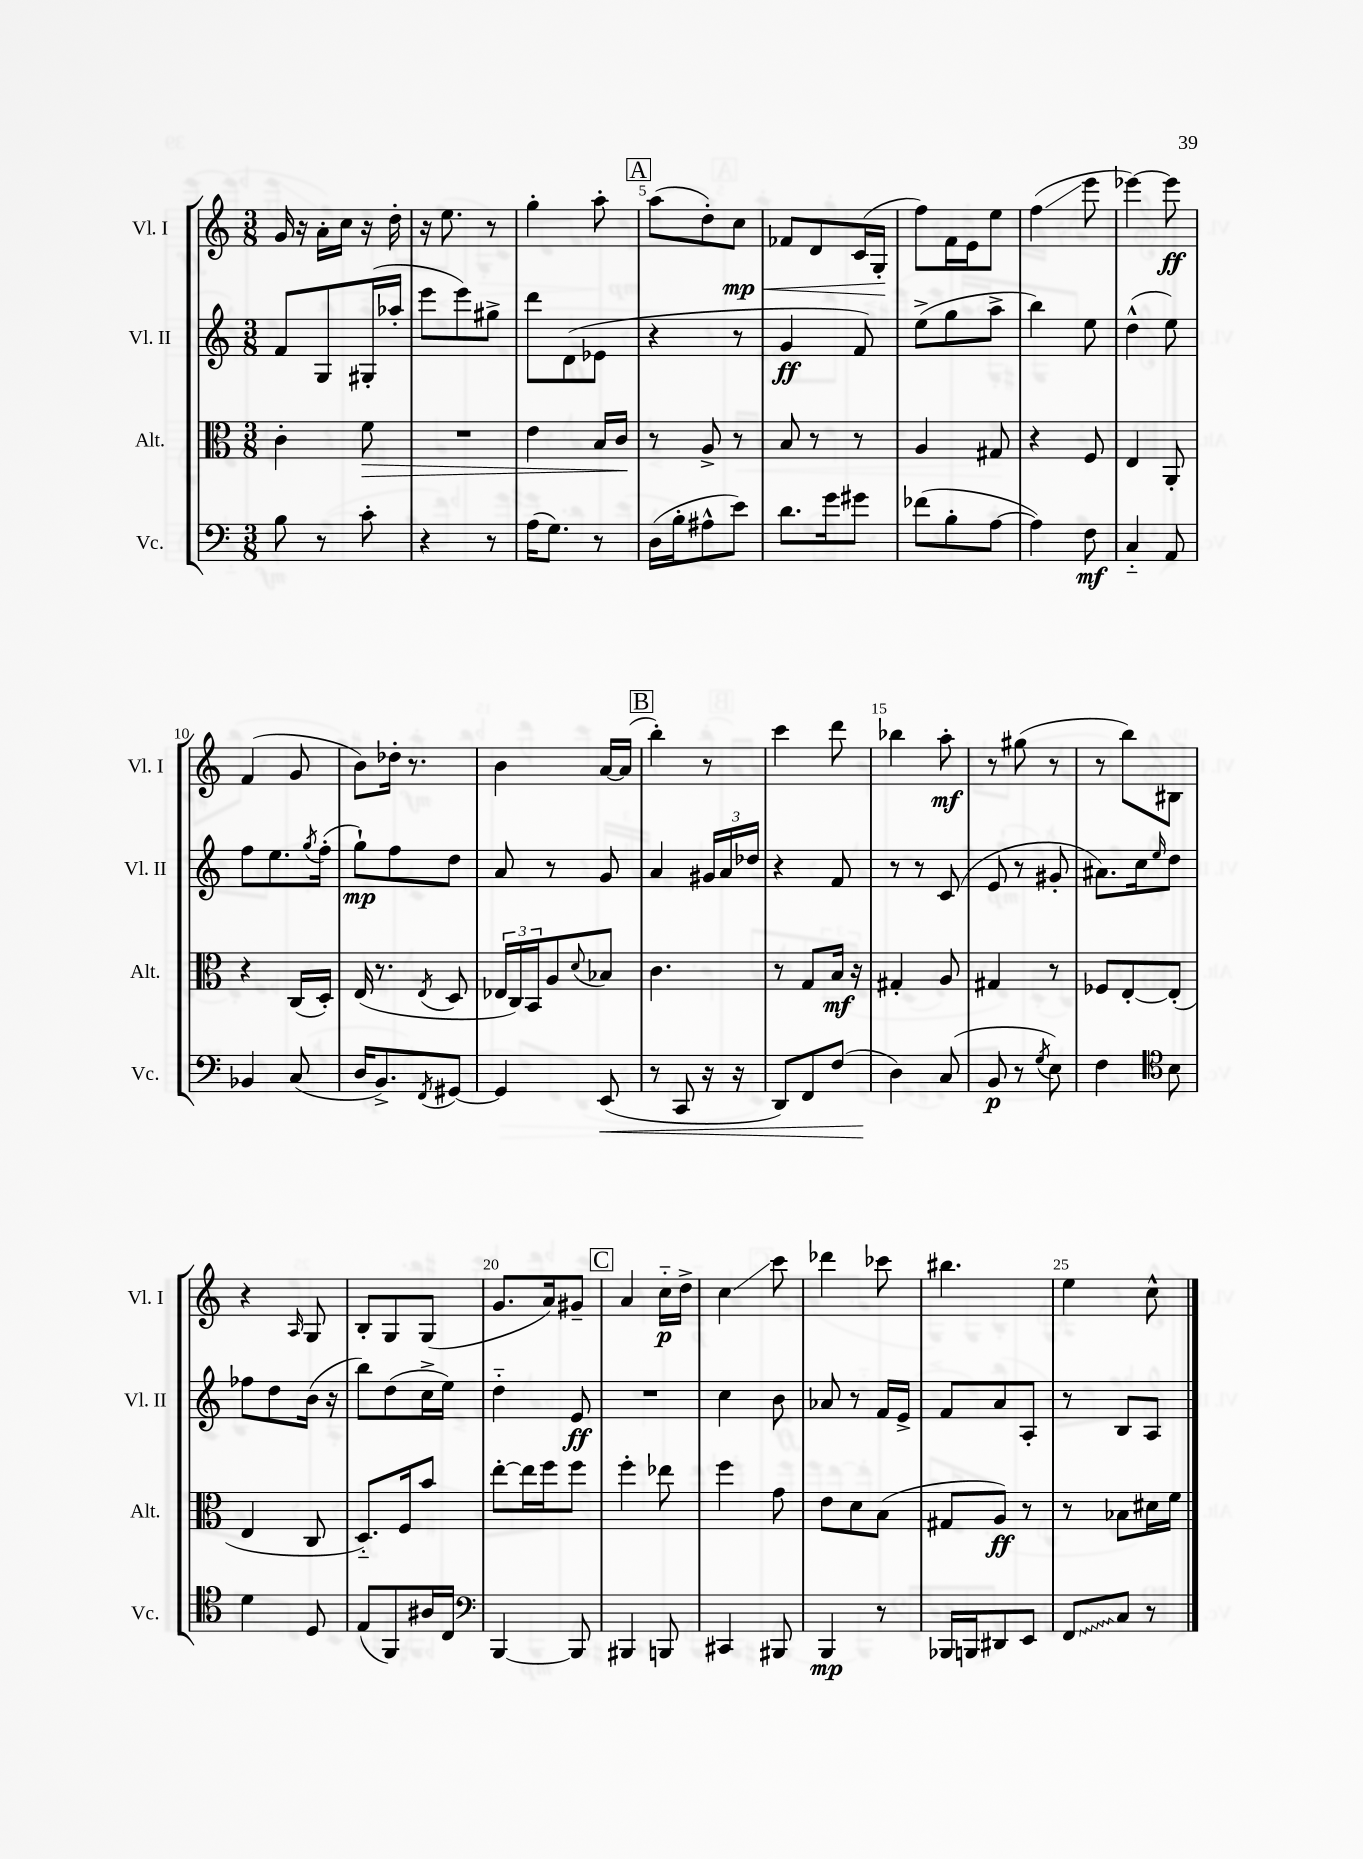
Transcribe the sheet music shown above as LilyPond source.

<<
\new StaffGroup <<
\new Staff = "s0" \with { instrumentName = "Vl. I" shortInstrumentName = "Vl. I" } {
    \clef treble \key c \major \numericTimeSignature \time 3/8
    g'16 r16 a'16-. c''16 r16 d''16-. |
    r16 e''8. r8 |
    g''4-. a''8-. |
    \mark \markup { \box "A" } a''8( d''8-.) c''8\mp\< |
    fes'8 d'8 c'16( g16-.\! |
    f''8) f'16 e'16 e''8 |
    f''4\glissando( e'''8 |
    ees'''4~) ees'''8\ff |
    f'4( g'8 |
    b'8) des''16-. r8. |
    b'4 a'16~ a'16( |
    \mark \markup { \box "B" } b''4-.) r8 |
    c'''4 d'''8 |
    bes''4 a''8-.\mf |
    r8 gis''8( r8 |
    r8 b''8) bis8 |
    r4 \grace { a16 } g8 |
    b8-. g8 g8( |
    g'8. a'16) gis'8-- |
    \mark \markup { \box "C" } a'4 c''16-_\p d''16-> |
    c''4\glissando c'''8 |
    des'''4 ces'''8 |
    bis''4. |
    e''4 c''8-^ \bar "|." |
}
\new Staff = "s1" \with { instrumentName = "Vl. II" shortInstrumentName = "Vl. II" } {
    \clef treble \key c \major \numericTimeSignature \time 3/8
    f'8 g8 gis16-.( aes''16-. |
    e'''8 e'''8) gis''8-> |
    d'''8 d'8( ees'8 |
    \mark \markup { \box "A" } r4 r8 |
    g'4\ff f'8) |
    e''8->( g''8 a''8-> |
    b''4) e''8 |
    d''4-^( e''8) |
    f''8 e''8. \acciaccatura { g''8 } f''16-.( |
    g''8-!\mp) f''8 d''8 |
    a'8 r8 g'8 |
    \mark \markup { \box "B" } a'4 \tuplet 3/2 { gis'16 a'16 des''16 } |
    r4 f'8 |
    r8 r8 c'8( |
    e'8 r8 gis'8-. |
    ais'8.) c''16 \grace { e''16 } d''8 |
    fes''8 d''8 b'16( r16 |
    b''8) d''8( c''16-> e''16) |
    d''4-_ e'8\ff |
    \mark \markup { \box "C" } R4. |
    c''4 b'8 |
    aes'8 r8 f'16 e'16-> |
    f'8 a'8 a8-. |
    r8 b8 a8 \bar "|." |
}
\new Staff = "s2" \with { instrumentName = "Alt." shortInstrumentName = "Alt." } {
    \clef alto \key c \major \numericTimeSignature \time 3/8
    c'4-. f'8\> |
    R4. |
    e'4 b16 c'16\! |
    \mark \markup { \box "A" } r8 a8-> r8 |
    b8 r8 r8 |
    a4 gis8 |
    r4 f8 |
    e4 a,8-. |
    r4 c16( d16-.) |
    e16( r8. \acciaccatura { e8 } d8 |
    \tuplet 3/2 { ees16 c16) b,16 } a8 \appoggiatura { d'8 } bes8 |
    \mark \markup { \box "B" } c'4. |
    r8 g8 b16\mf r16 |
    gis4-. a8 |
    gis4 r8 |
    fes8 e8~-. e8-.( |
    e4 c8 |
    d8.-_) f16 b'8 |
    e''8~-. e''16 f''16 f''8 |
    \mark \markup { \box "C" } f''4-. ees''8 |
    f''4 g'8 |
    e'8 d'8 b8( |
    gis8 a8\ff) r8 |
    r8 bes8 dis'16 f'16 \bar "|." |
}
\new Staff = "s3" \with { instrumentName = "Vc." shortInstrumentName = "Vc." } {
    \clef bass \key c \major \numericTimeSignature \time 3/8
    b8 r8 c'8-. |
    r4 r8 |
    a16( g8.) r8 |
    \mark \markup { \box "A" } d16( b16-. ais8-^ e'8) |
    d'8. g'16 gis'8 |
    fes'8( b8-. a8~ |
    a4) f8\mf |
    c4-_ a,8 |
    bes,4 c8( |
    d16 b,8.->) \acciaccatura { f,8 } gis,8~ |
    gis,4 e,8\<( |
    \mark \markup { \box "B" } r8 c,8 r16 r16 |
    d,8) f,8 f8( |
    d4\!) c8( |
    b,8\p r8 \acciaccatura { g8 } e8) |
    f4 \clef tenor b8 |
    d'4 d8 |
    e8( f,8) ais16 c16 |
    \clef bass b,,4~ b,,8 |
    \mark \markup { \box "C" } bis,,4 b,,8 |
    cis,4 bis,,8 |
    b,,4\mp r8 |
    bes,,16 b,,16 dis,8 e,8 |
    \once \override Glissando.style = #'zigzag f,8\glissando c8 r8 \bar "|." |
}
>>
>>
\layout { \context { \Score currentBarNumber = #2 \override BarNumber.break-visibility = ##(#f #t #t) barNumberVisibility = #(every-nth-bar-number-visible 5) } }
